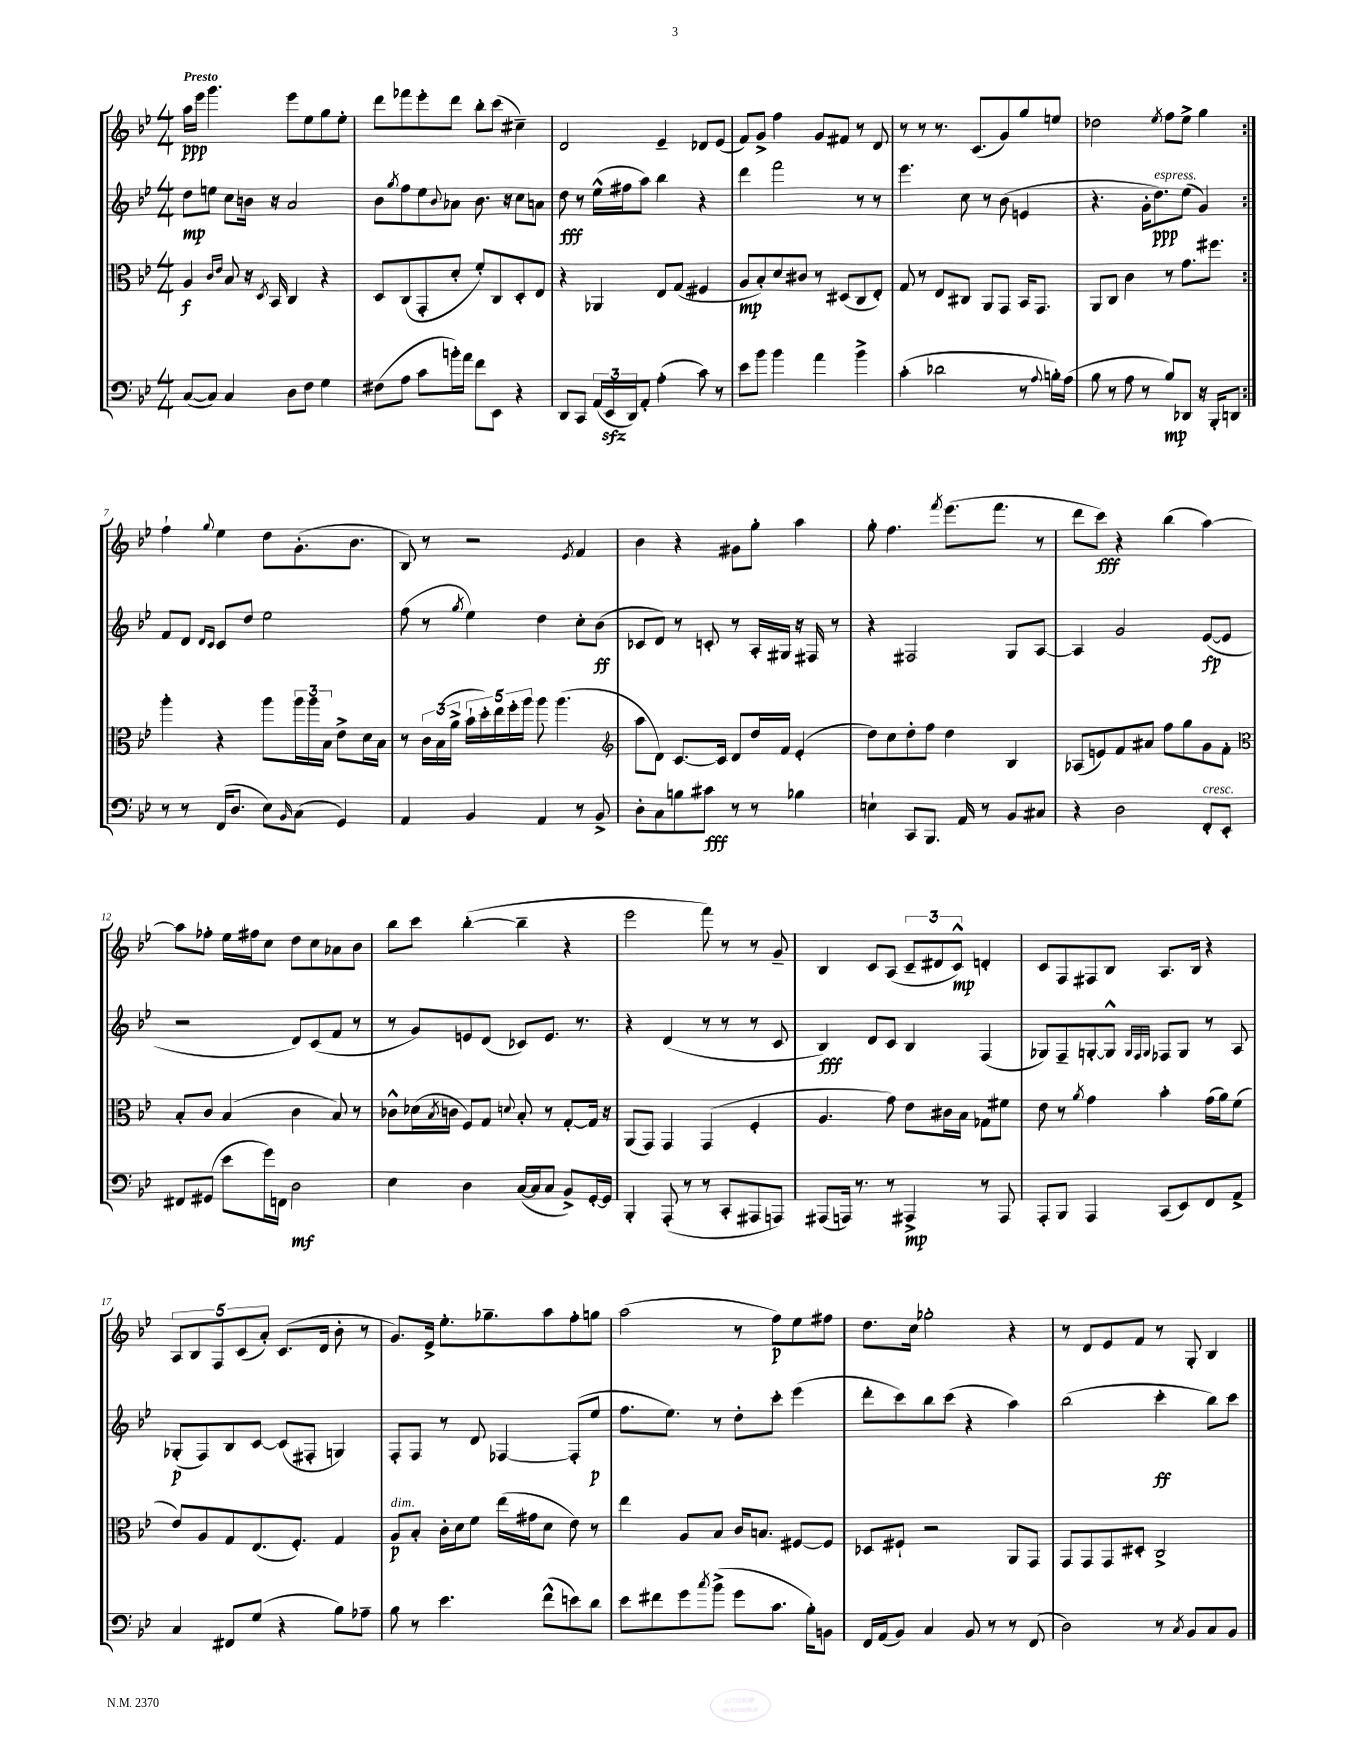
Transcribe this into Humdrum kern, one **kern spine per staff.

**kern	**kern	**kern	**kern
*staff4	*staff3	*staff2	*staff1
*clefF4	*clefC3	*clefG2	*clefG2
*k[b-e-]	*k[b-e-]	*k[b-e-]	*k[b-e-]
*M4/4	*M4/4	*M4/4	*M4/4
([8C	4A	8dd	16aa
.	.	.	16eee-
8C])	.	8ee	4.ggg
.	16qqc	.	.
.	16qqe-	.	.
4C	8B-	8cc	.
.	16r	16b	.
.	8qD	.	.
.	16BB-	16r	.
8D	4C	2a	8eee-
8F	.	.	8ee-
4G	4r	.	8gg
.	.	.	8ee-'
=	=	=	=
(8F#	8D	8b-	8ddd
.	.	8qgg	.
8A	(8C	8ff	8fff-
8c	8GG'	8ee-	8eee-'
.	.	8qqb-	.
16b')	8d'	8a-	8ddd
16a	.	.	.
8f	8f')	8.b-	8bb-'
8EE-	8C	.	(8ccc
.	.	16r	.
4r	8D'	8cc	4cc#~)
.	8E-	8a	.
=	=	=	=
8DD	4r	8dd	2d
8CC	.	8r	.
(24AA	4AA-	(16ee-^^	.
24EE-	.	.	.
.	.	16ff#	.
24DD)	.	.	.
8AA'	.	8aa)	.
(4A'	8E-	4bb-	4e-~
.	(8G	.	.
8c)	4F#	4r	8d-
8r	.	.	(8e-
=	=	=	=
8e-	8A	4ddd	8f)
8b-	8B-')	.	8g^
4b-	8d	2fff	4ff
.	8c#	.	.
4a	8r	.	8g
.	(8D#	.	8f#
4b-^	8C	8r	8r
.	8E-')	8r	8d
=	=	=	=
(4c'	8G	4.eee-	8r
.	8r	.	8r
2d-	8E-	.	8.r
.	8C#	8cc	.
.	.	.	(8.c
.	8AA	8r	.
.	8GG	(8b-	8g)
8r	16BB-	4e	8gg
.	8.GG	.	.
8qqA	.	.	.
16B')	.	.	8ee
(16A	.	.	.
=	=	=	=
8B-	8AA	4.r	2dd-
8r	8C	.	.
8A	4c	.	.
8r	.	16g'	.
.	.	8.dd)	.
.	.	.	8qee-
8B-)	8r	.	8ff
8DD-	8.g	(8ee-	8ee-^
16r	.	4g)	4gg
16BBB-'	8.ff#	.	.
8DD	.	.	.
=:|!	=:|!	=:|!	=:|!
8r	4aa'	8f	4ff`
8r	.	8d	.
.	.	16qqd	.
.	.	16qqc	8qqgg
(16FF	4r	8c	4ee-
8.D	.	.	.
.	.	8dd	.
8E-)	8aa	2ee-	8dd
16qqBB-	.	.	.
(8C	24aa	.	(8.g'
.	24aa	.	.
.	24B-	.	.
4GG)	8e-^	.	.
.	.	.	8.b-
.	16d	.	.
.	16B-	.	.
=	=	=	=
4AA	8r	(8ff	8B-)
.	24c	8r	8r
.	(24B-	.	.
.	24a^	.	.
.	.	8qgg	.
4BB-	20b-`	4ee-)	2r
.	20dd')	.	.
.	20ee-	.	.
.	20ff'	.	.
.	20aa	.	.
4AA	8aa	4dd	.
.	(4.aa	.	.
.	.	.	8qe-
8r	.	8cc'	4f
8BB-^	.	(8b-	.
=	=	=	=
*	*clefG2	*	*
8D'	8aa	8c-	4b-
8C	8d)	8d)	.
8B	[8.c	8r	4r
8c#	.	8c'	.
.	16c]	.	.
8r	8d	8r	8g#
8r	16dd	16A'	8gg'
.	16f	16G#	.
4B-	(4e-'	16r	4aa
.	.	16F#	.
.	.	8r	.
=	=	=	=
4E`	8dd)	4r	8gg'
.	8cc	.	4.ff
8CC	8dd'	2F#	.
8.BBB-	8ff	.	.
.	.	.	8qfff
.	4dd	.	(8.eee-
16AA	.	.	.
8r	.	.	.
.	.	.	8.fff
8BB-	4B-	8G	.
8C#	.	[8A	8r
=	=	=	=
4r	(8A-	4A]	8ddd
.	8e)	.	8ccc)
2D	8f	2g	4r
.	8a#	.	.
.	8ff	.	(4bb-
.	8gg	.	.
8FF'	8g	([8e-	[4aa)
8EE-'	8f'	8e-]	.
=	=	=	=
*	*clefC3	*	*
8FF#	8B-'	2r	8aa]
(8GG#	8c	.	8ff-'
8e-	(4B-	.	16ee-
.	.	.	16ff#
16g)	.	.	8cc
16FF	.	.	.
2D	4c	8d)	8dd
.	.	(8c	8cc
.	8B-)	8f	8a-
.	8r	8r	8b-
=	=	=	=
4E-	8c-^^	8r	8bb-
.	(16d-	8g)	8ccc
.	8qB-	.	.
.	16c	.	.
4D	8F)	8e	([4bb-'
.	8G	(8d	.
.	8qqd	.	.
([16C	8B-'	8c-)	4bb-~]
16C]	.	.	.
8C	8r	8.e	.
8BB-^)	[8G'	.	4r
.	.	8.r	.
[16GG'	16G]	.	.
16GG]	16r	.	.
=	=	=	=
4BBB-'	(8AA	4r	2eee-
.	8GG)	.	.
(8AAA'	4GG	(4d	.
8r	.	.	.
8r	(4GG	8r	8fff)
8CC'	.	8r	8r
8AAA#	4F'	8r	8r
8AAA)	.	8c	8g~
=	=	=	=
(8AAA#	4.A	4B-)	4B-
16AAA)	.	.	.
8.r	.	.	.
.	.	8d	8c
8r	8g)	8c	(8A
4AAA#^	8e-	4B-	12c~
.	.	.	12d#
.	16c#	.	.
.	.	.	12c^^)
.	16B-	.	.
8r	8G-	(4F	4d'
8AAA#	8f#	.	.
=	=	=	=
8AAA'	8e-	8G-)	8c
8BBB-	8r	8F~	8F
.	8qa	.	.
4AAA	4g	[8G'	8F#
.	.	8G^^]	8B-
.	.	32qqG	.
.	.	32qqF	.
.	.	32qqG	.
(8CC	4b-'	8F-	8.A
8EE-)	.	8G	.
.	.	.	16B-
8FF	(16g	8r	4r
.	16a)	.	.
8AA^	(8f	8A	.
=	=	=	=
4C	8e-)	(8G-'	10A
.	.	.	10B-
.	8A	8F)	.
.	.	.	10F
8FF#	8G	8B-	.
.	.	.	(10c
(8G	(8.E-	[8c	.
.	.	.	10a')
4r	.	(8c]	(8.c
.	8.F')	.	.
.	.	8F#'	.
.	.	.	16d
8B-)	4G	4G)	8b-'
8A-~	.	.	8r
=	=	=	=
8B-	8A	8F'	8.g)
8r	8B-'	8F	.
.	.	.	16e-^
4.e-	16c'	8r	8.ee-'
.	16d	.	.
.	8f	8d	.
.	.	.	8.gg-~
.	(16ee-	[4F-	.
.	16g#	.	.
(8f^^	8d	.	8aa
8e)	8e-)	(8F-']	8ff'
8d	8r	8ee-	8gg
=	=	=	=
8e-	4ee-	8.ff	(2aa
8f#	.	.	.
.	.	8.ee-)	.
8g	8A	.	.
8qcc	.	.	.
(8b-^	8B-	8r	.
8g	16c	8dd'	8r
.	8.B	.	.
8.c	.	8ccc'	8ff)
.	[8F#	(4eee-	8ee-
16B-')	.	.	.
8BB	8F#]	.	8ff#
=	=	=	=
16FF	8D-	8ddd'	8.dd
(16AA	.	.	.
8BB-)	8F#`	8ccc)	.
.	.	.	16cc
4C	2r	8bb-	2gg-'
.	.	(8ccc	.
8BB-	.	4r	.
8r	.	.	.
8r	8AA	4aa)	4r
(8FF	8GG	.	.
=	=	=	=
2D)	8GG	(2bb-	8r
.	8GG	.	8d
.	8GG	.	8e-
.	8D#'	.	8f
8r	2C^	4ccc'	8r
8qC	.	.	.
8BB-	.	.	8G'
8C	.	8bb-)	4B-
8BB-	.	8ccc	.
==	==	==	==
*-	*-	*-	*-
